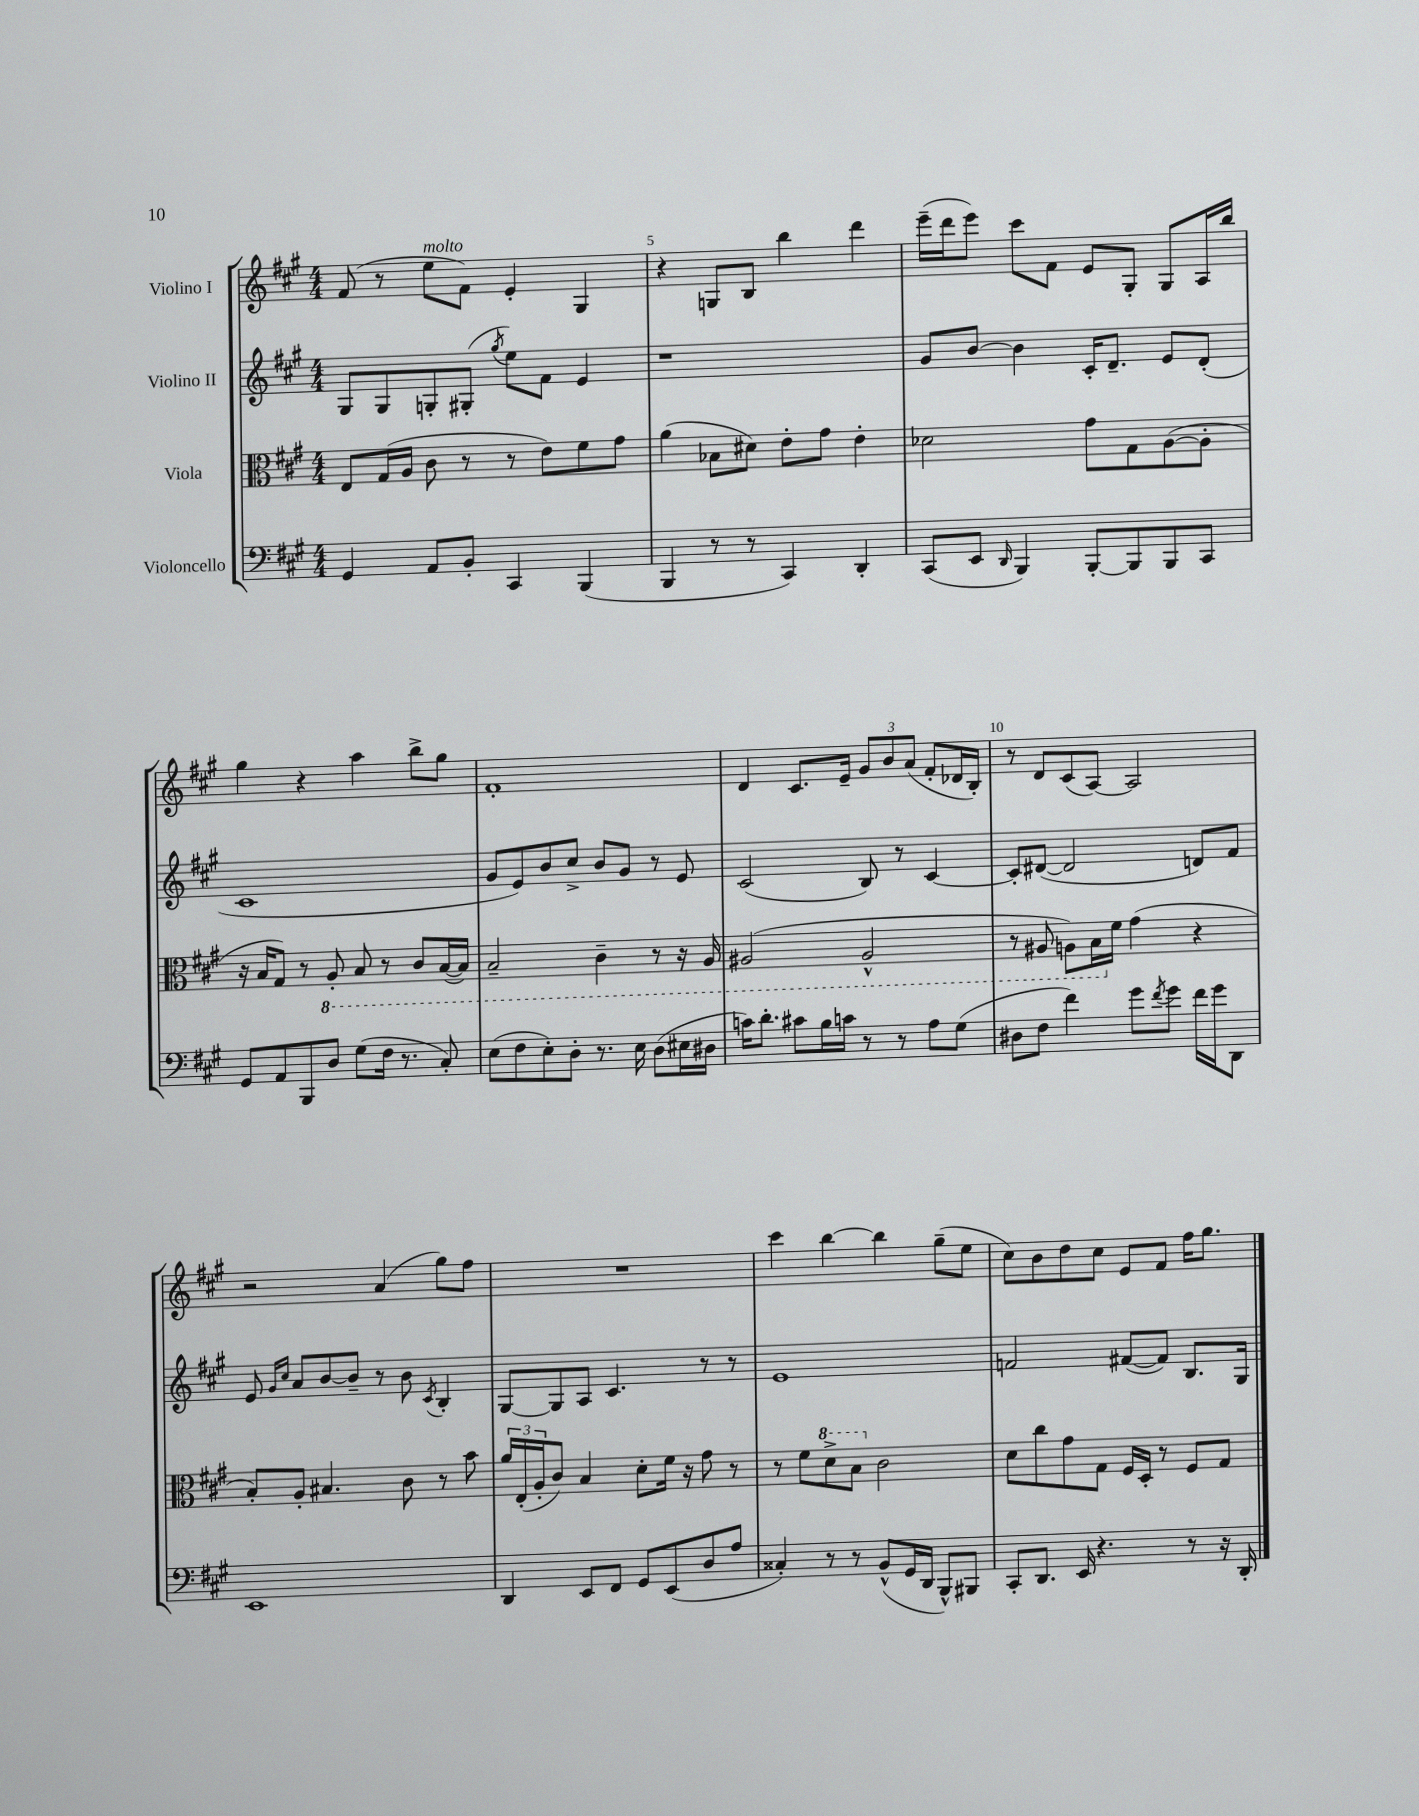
<<
\new StaffGroup <<
\new Staff = "s0" \with { instrumentName = "Violino I" } {
    \clef treble \key a \major \numericTimeSignature \time 4/4
    fis'8( r8 e''8^\markup { \italic "molto" } fis'8) e'4-. gis4 |
    r4 g8 b8 b''4 d'''4 |
    e'''16--( d'''16 e'''8) cis'''8 fis'8 e'8 gis8-. gis8 a16 b''16 |
    gis''4 r4 a''4 b''8-> gis''8 |
    fis'1-. |
    d'4 cis'8. e'16-- \tuplet 3/2 { gis'8 b'8 a'8( } fis'8-. des'16 b16-.) |
    r8 d'8 cis'8( a8~) a2 |
    r2 a'4( gis''8) fis''8 |
    R1 |
    cis'''4 b''4~ b''4 gis''8--( e''8 |
    cis''8) b'8 d''8 cis''8 e'8 fis'8 fis''16 gis''8. \bar "|." |
}
\new Staff = "s1" \with { instrumentName = "Violino II" } {
    \clef treble \key a \major \numericTimeSignature \time 4/4
    gis8 gis8 g8-. gis8-.( \acciaccatura { gis''8 } e''8) fis'8 e'4 |
    r1 |
    gis'8 b'8~ b'4 cis'16-. d'8.-- e'8 d'8-.( |
    cis'1 |
    gis'8 e'8) b'8 cis''8-> b'8 gis'8 r8 e'8 |
    cis'2( b8) r8 cis'4~ |
    cis'8-. dis'8~( dis'2 d'8) fis'8 |
    e'8 \grace { gis'16 cis''16 } a'8 b'8~ b'8-- r8 b'8 \acciaccatura { cis'8 } b4-. |
    gis8~ gis8 a8 cis'4. r8 r8 |
    e'1 |
    f'2 fis'8~( fis'8) b8. gis16 \bar "|." |
}
\new Staff = "s2" \with { instrumentName = "Viola" } {
    \clef alto \key a \major \numericTimeSignature \time 4/4
    e8 gis16( a16 cis'8 r8 r8 e'8) fis'8 gis'8 |
    a'4( bes8 dis'8) e'8-. gis'8 e'4-. |
    des'2 gis'8 gis8 a8~( a8-. |
    r16 b16 gis8) r8 \ottava #-1 a,8-. b,8 r8 cis8 b,16~( b,16) |
    b,2-- cis4-- r8 r16 a,16 |
    ais,2( ais,2-^ |
    r8 ais,8 a,8) b,16 \ottava #0 fis'16 gis'4( r4 |
    b8-.) a8-. bis4. cis'8 r8 b'8 |
    \tuplet 3/2 { a'16 e16-.( a16-. } cis'8) b4 d'8-. fis'16 r16 gis'8 r8 |
    r8 fis'8 \ottava #1 d''8-> b'8 \ottava #0 cis'2 |
    d'8 cis''8 gis'8 gis8 fis16 d16-. r8 fis8 gis8 \bar "|." |
}
\new Staff = "s3" \with { instrumentName = "Violoncello" } {
    \clef bass \key a \major \numericTimeSignature \time 4/4
    gis,4 a,8 b,8-. cis,4 b,,4( |
    b,,4 r8 r8 cis,4) d,4-. |
    cis,8( e,8 \grace { d,16 } b,,4) b,,8~-. b,,8 b,,8 cis,8 |
    gis,8 a,8 b,,8 d8 gis8( fis16 r8. cis8-.) |
    e8( fis8 e8-.) d8-. r8. e16 d8( eis16 dis16 |
    c'16) d'8.-. cis'8 b16 c'16 r8 r8 a8 gis8( |
    dis8 fis8 fis'4) gis'8 \acciaccatura { fis'8 } gis'8 fis'16 gis'16 d,8 |
    e,1 |
    d,4 e,8 fis,8 gis,8 e,8( d8 a8 |
    cisis4-.) r8 r8 b,8-^( gis,16 d,16 b,,8-^) bis,,8 |
    cis,8-. d,8. e,16 r4. r8 r16 d,16-. \bar "|." |
}
>>
>>
\layout { \context { \Score currentBarNumber = #4 \override BarNumber.break-visibility = ##(#f #t #t) barNumberVisibility = #(every-nth-bar-number-visible 5) } }
